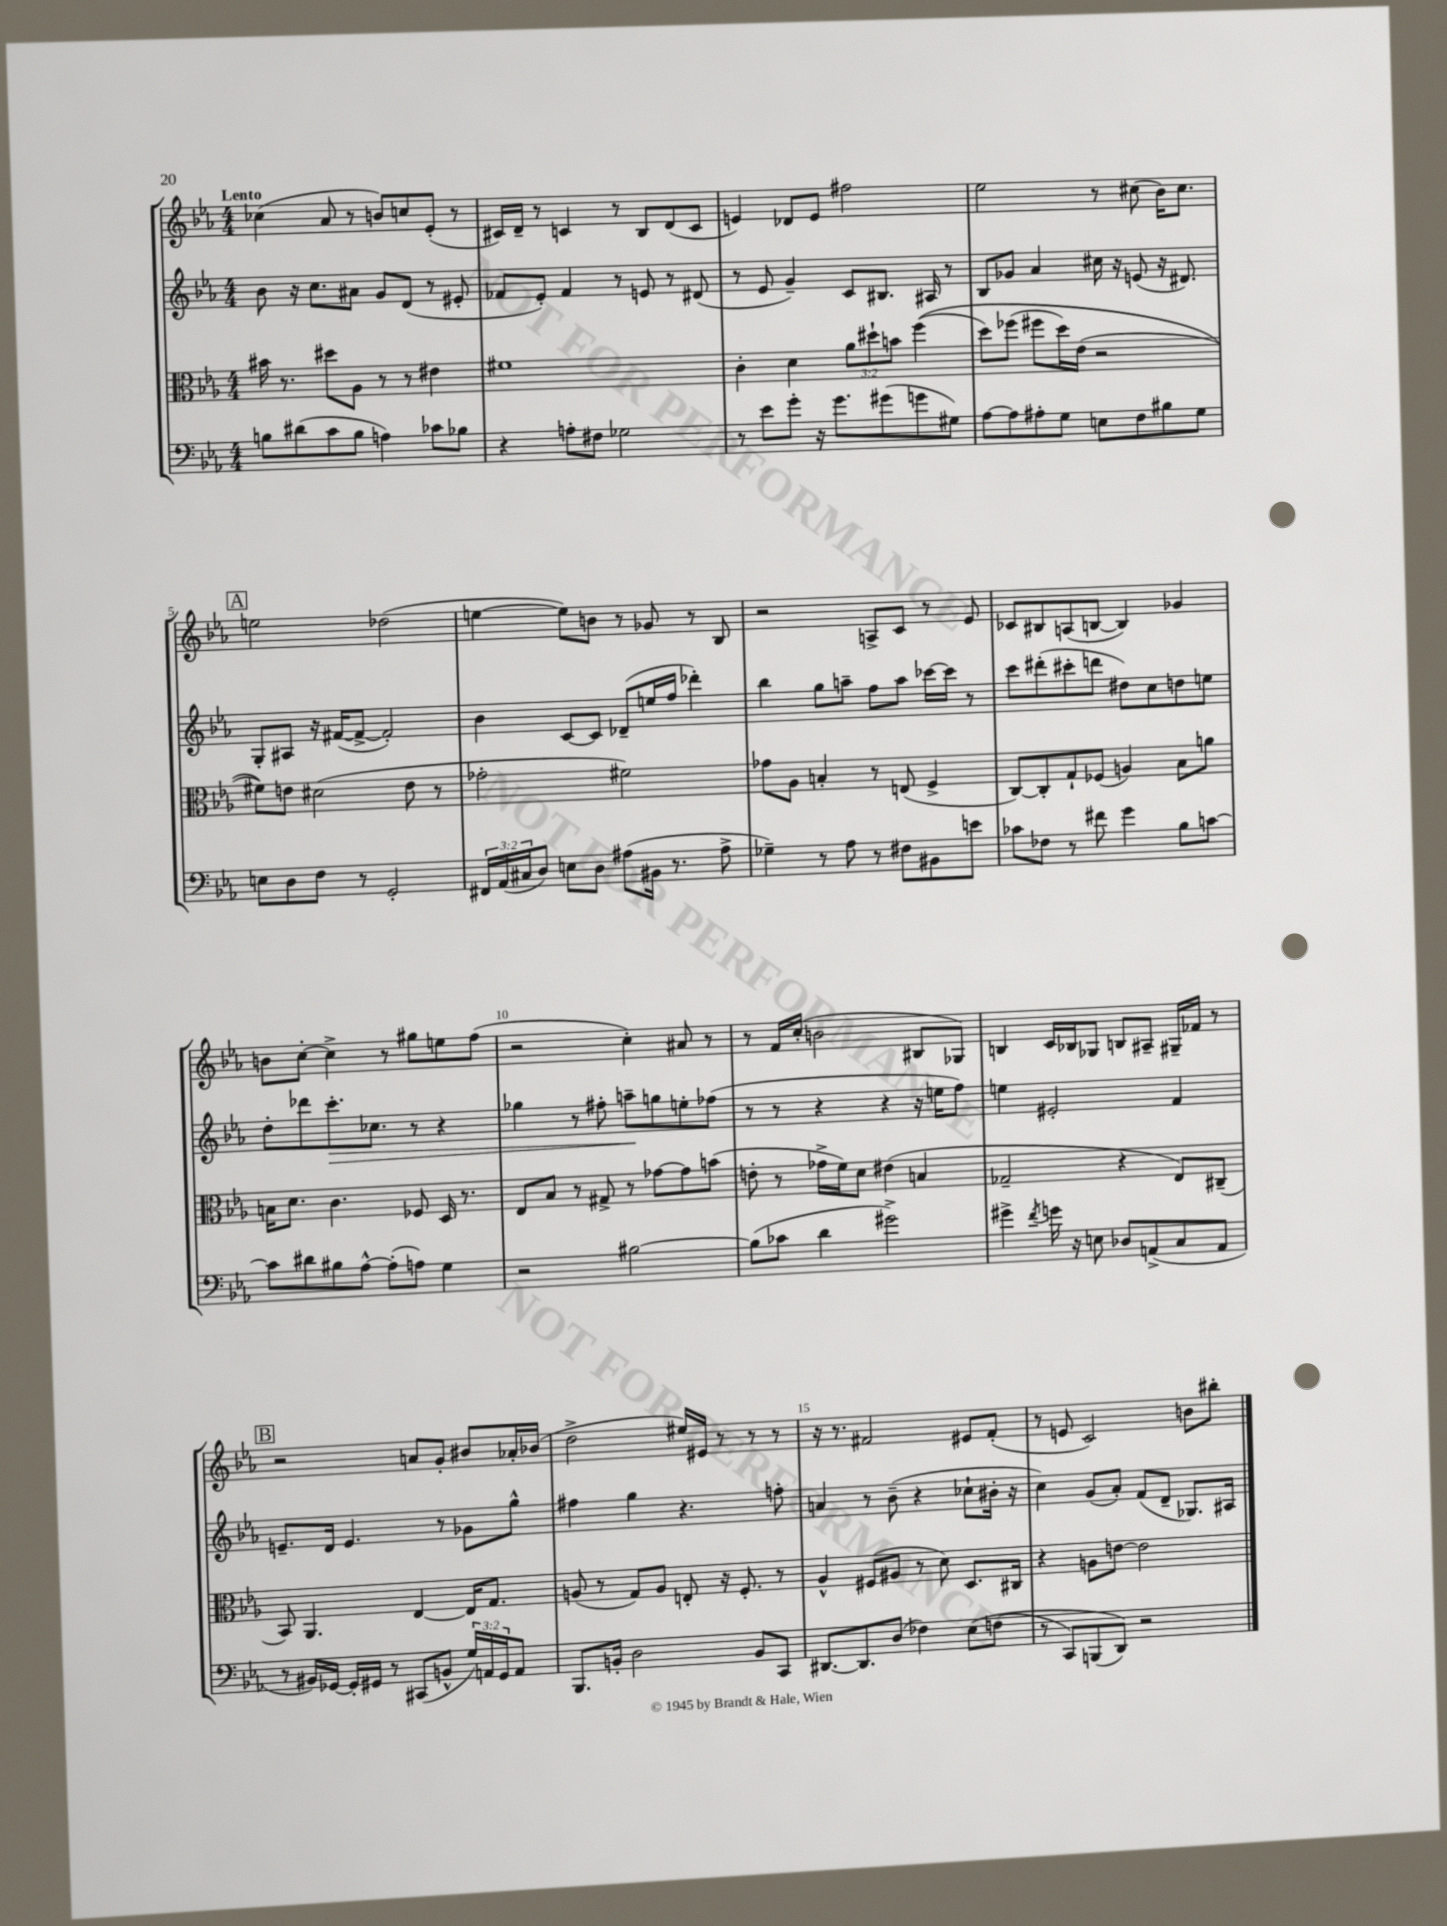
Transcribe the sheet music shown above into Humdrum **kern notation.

**kern	**kern	**kern	**kern
*staff4	*staff3	*staff2	*staff1
*clefF4	*clefC3	*clefG2	*clefG2
*k[b-e-a-]	*k[b-e-a-]	*k[b-e-a-]	*k[b-e-a-]
*M4/4	*M4/4	*M4/4	*M4/4
8B\L	16b#\	8b-\	(4cc-\
.	8.r	.	.
(8d#\	.	16r	.
.	.	8.cc\L	.
8c\	8dd#\L	.	8a-/
8B\J	8A-\J	8a#\J	8r
4A\)	8r	8g/L	8b/L)
.	8r	(8d/J	8cc/
8c-\L	4e#\	8r	(8e-'/J
8B-\J	.	8e#'/	8r
=	=	=	=
4r	1f#	8f-/L	16c#/LL)
.	.	.	16d~/JJ
.	.	8e-'/J)	8r
8A'\L	.	4f-/	4c/
8F#\J	.	.	.
2G-\	.	8r	8r
.	.	8e/	8B-/L
.	.	8r	(8d/
.	.	(8d#/	8c/J
=	=	=	=
8r	4c'\	8r	4e/)
8e-\L	.	8e-/	.
8g'\J	4d\	4g~/)	8d-/L
16r	.	.	8e/J
8.g\L	.	.	.
.	12a-\L	8c/L	2ff#\
.	12dd#`\	.	.
(8g#\	.	8.B#/J	.
.	12b\J	.	.
8g\	&((4ff\	.	.
.	.	16A#/	.
8G#\J)	.	8r	.
=	=	=	=
[8A-\L	8dd\L)	8B-/L	2ee-\
8A-\]	(8ff-\J	8g-/J	.
8A#'\	8ff#\L	4a-/	.
8G\J	16dd\L)	.	.
.	(16e-\JJ	.	.
8E\L	2r	16cc#\	8r
.	.	16r	.
8F\	.	(8e/	(8cc#\
8B#\	.	16r	16b-\LK)
.	.	8.d#/)	8.cc#\J
8G\J	.	.	.
=	=	=	=
8E\L	8f#\L)&)	8G'/L	2ee\
8D\	8e\J	8A#/J	.
8F\J	(2d#\	16r	.
.	.	([16f#/LK	.
8r	.	8f#^/_J	.
2GG'/	.	2f#'/])	(2dd-\
.	8e\	.	.
.	8r	.	.
=	=	=	=
24FF#/LL	2g-'\	4b-\	[4ee\
(24AA-/	.	.	.
24C#/J	.	.	.
8D/J)	.	.	.
8E\L	.	[8c/L	8ee\]L)
8D\J	.	8c/]J	8b\J
(8A#\L	2f#\)	(8d-~/L	8r
16BB#\Jk	.	16ee/L	8g-/
8.r	.	16ff/JJ	.
.	.	4ddd-'\)	8r
8A#^\	.	.	8B-/
=	=	=	=
4G-~\)	8g-\L	4bb-\	2r
.	8A-\J	.	.
8r	4B'/	8gg\L	.
8A-\	.	8aa~\J	.
8r	8r	8ff\L	8A^/L
8F#\L	(8E/	8aa\J	8c/J
8BB#\	4F^/	[16ccc-\LL	8r
.	.	16ccc-\]JJ	.
8e\J	.	8r	8e-/
=	=	=	=
8c-\L	[8C/L)	8ccc\L	8c-/L
8F-\J	8C'/]	(8ddd#'\	8B#/
8r	8G`/	8ccc#'\	(8A/
8f#\	(8F-/J	8ddd\J	[8B/J
4g\	4A/)	8dd#\L)	4B/])
.	.	8cc\	.
8B-\L	8B-\L	8dd\	4g-/
[8c\J	8a\J	8ee\J	.
=	=	=	=
8c\]L	16B\LK	8dd'\L	8b\L
.	8.d\J	.	.
8d#\	.	8ddd-\	[8cc'\J
8B#\	4.c\	8.ccc'\	4cc^\]
[8A-^^\J	.	.	.
.	.	8.cc-\J	.
(8A-'\]L	.	.	8r
8A\J)	8F-/	8r	8gg#\L
4G\	16D/	4r	8ee\
.	8.r	.	.
.	.	.	(8ff\J
=	=	=	=
2r	8E-/L	4gg-\	2r
.	8B-/J	.	.
.	8r	8r	.
.	8G#^/	8ff#'\	.
[2B#\	8r	8aa~\L	4cc'\)
.	[8g-\L	8gg\	.
.	8g-\]	8ee'\	8a#/
.	(8b\J	(8ff-\J	8r
=	=	=	=
(8B#\]L	8e'\	8r	8r
8c-\J	8r	8r	16f/LL
.	.	.	(16cc'/JJ
4d\	16g-^\LL	4r	2b\
.	16f\J)	.	.
.	8d\J	.	.
2g#^\)	(4e#\	4r	.
.	4B/	16r	8B#/L
.	.	16ee\LK	.
.	.	8ff\J)	8G-/J)
=	=	=	=
4g#^\	2G-~/	4ee\	4B/
8qf/	.	.	.
16g\	.	2e#'/	16c/LL
16r	.	.	16B-/J
8E\	.	.	8G-/J
8D-/L	4r	.	8B/L
(8AA^/	.	.	8A#~/J
8C/	8E-/L)	4f/	16G#~/LL
.	.	.	16f-/JJ
8AA/J	(8C#~/J	.	8r
=	=	=	=
8r	8BB-/)	8.e~/L	2r
16BB#/LL)	4.AA-/	.	.
[16GG-/JJ	.	16d/Jk	.
16GG-'/]LL	.	4.e/	.
16GG#/JJ	.	.	.
8r	.	.	.
(8CC#/L	[4E-/	.	8a/L
8BB^^/J	.	8r	8g'/J
24G/LL)	16E-/]LK	8g-\L	8b#/L
24AA/	.	.	.
.	8.G/J	.	.
24GG#/J	.	.	.
8AA/J	.	8gg^^\J	16a-'/L
.	.	.	(16b-/JJ
=	=	=	=
8.BBB-/L	(8A/	4ff#\	2dd^\
.	8r	.	.
16BB'/Jk	.	.	.
2D\	8G/L)	4gg\	.
.	8A/J	.	.
.	8E'/	4.r	16ee#/LL)
.	.	.	16e#/JJ
.	16r	.	8r
.	8.F'/	.	.
8BB/L	.	.	8r
8CC/J	8r	8ff'\	8r
=	=	=	=
[8.DD#/L	4A-^^/	4a/	16r
.	.	.	8.r
8.DD#/]	.	.	.
.	(8F#/L	8r	2f#/
(8D/J	8A#/J	(8b-~\	.
4F-\)	8r	4r	.
.	8d\)	.	.
&(8E-\L	8.D/L	8cc-`\L	8e#/L
(8F\J	.	16b#'\Jk	(8f#'/J
.	16C#/Jk	16r	.
=	=	=	=
8r	4r	4cc\)	8r
8CC/L)	.	.	8e/
(8BBB/	8A\L	(8g/L	2c/)
8DD/J)&)	[8e\J	8a-'/J)	.
2r	2e\]	(8f/L	.
.	.	8d~/J	.
.	.	8.G-/L)	8b\L
.	.	.	8bb#'\J
.	.	16A#/Jk	.
==	==	==	==
*-	*-	*-	*-
